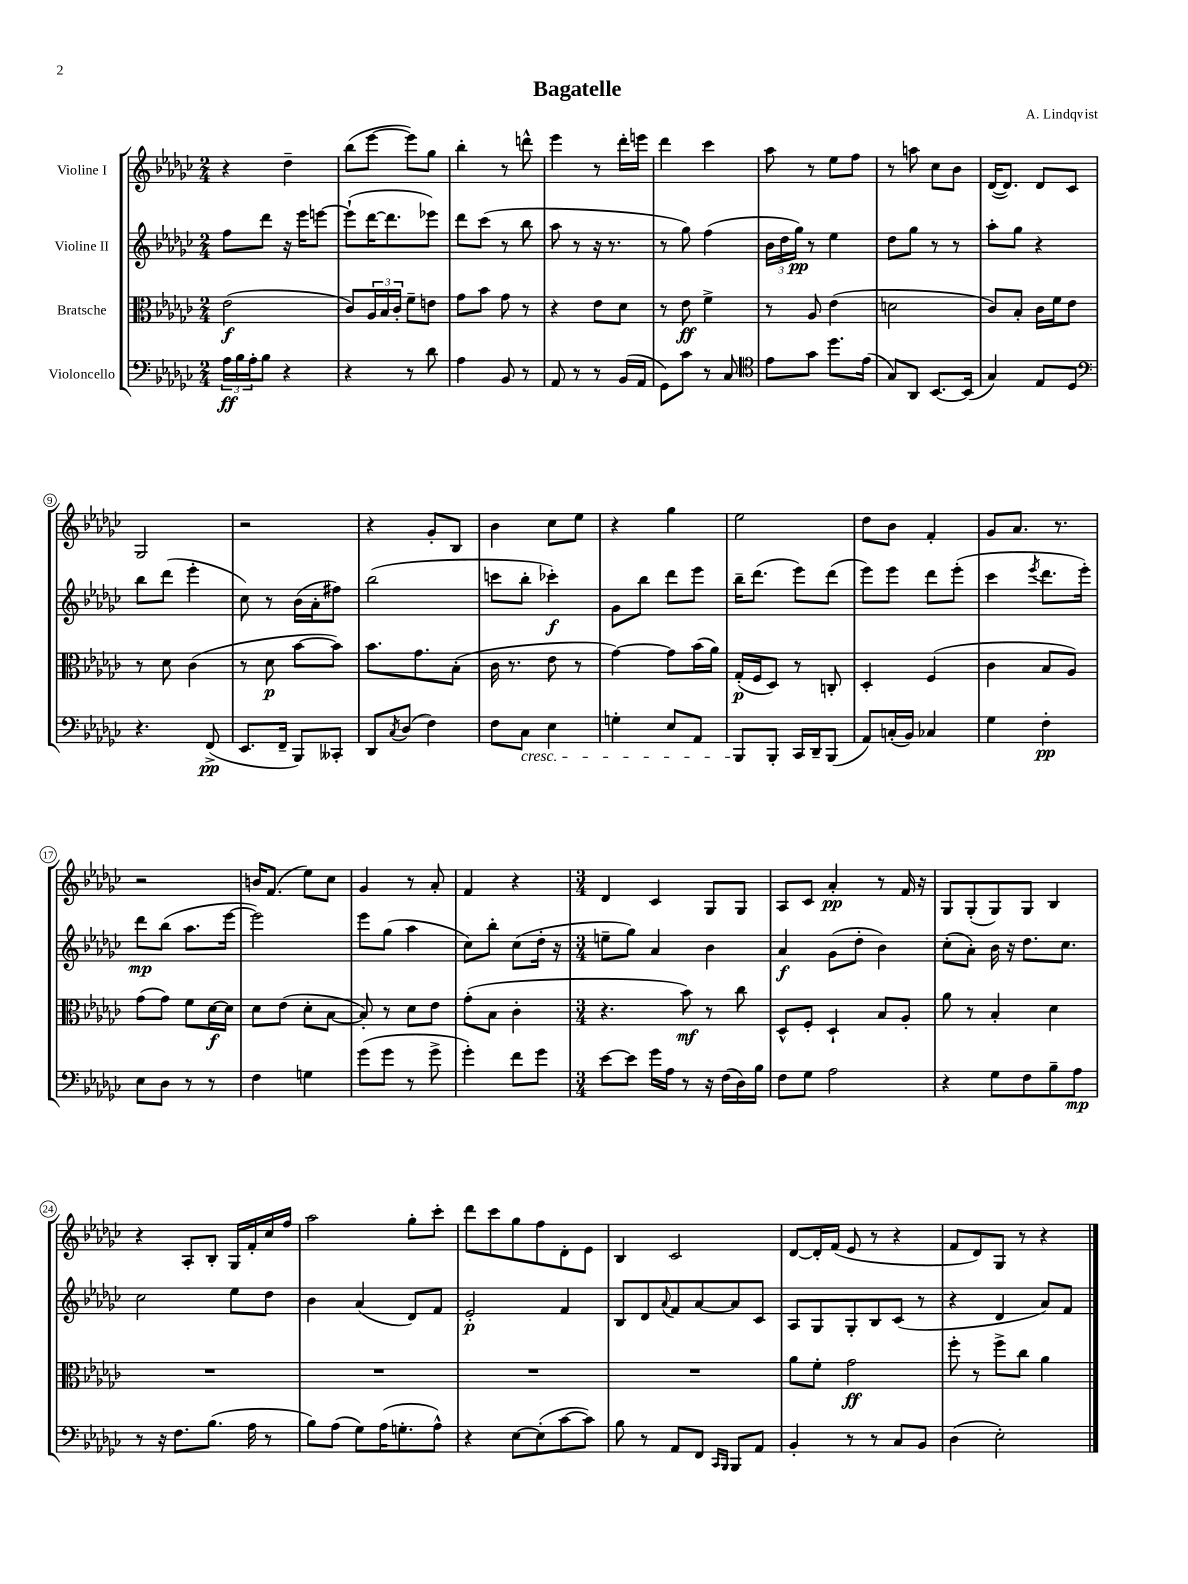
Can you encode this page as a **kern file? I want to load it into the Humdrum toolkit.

**kern	**kern	**kern	**kern
*staff4	*staff3	*staff2	*staff1
*clefF4	*clefC3	*clefG2	*clefG2
*k[b-e-a-d-g-c-]	*k[b-e-a-d-g-c-]	*k[b-e-a-d-g-c-]	*k[b-e-a-d-g-c-]
*M2/4	*M2/4	*M2/4	*M2/4
24A-\LL	(2e-\	8ff\L	4r
24B-\	.	.	.
24A-'\J	.	.	.
8B-\J	.	8ddd-\J	.
4r	.	16r	4dd-~\
.	.	16eee-\LK	.
.	.	[8eee\J	.
=	=	=	=
4r	8c-/L)	(8eee`\]L	(8bb-\L
.	24A-/L	[16ddd-\K	[8eee-\J
.	24B-/	.	.
.	.	8.ddd-\]	.
.	24c-'/JJ	.	.
8r	8f~\L	.	8eee-\]L)
8d-\	8e\J	8eee-\J)	8gg-\J
=	=	=	=
4A-\	8g-\L	8ddd-\L	4bb-'\
.	8b-\J	(8ccc-\J	.
8BB-/	8g-\	8r	8r
8r	8r	8bb-\	8ddd^^\
=	=	=	=
8AA-/	4r	8aa-\	4eee-\
8r	.	8r	.
8r	8e-\L	16r	8r
.	.	8.r	.
(16BB-/LL	8d-\J	.	16ddd-'\LL
16AA-/JJ	.	.	16eee\JJ
=	=	=	=
8GG-\L)	8r	8r	4ddd-\
8c-\J	8e-\	8gg-\)	.
8r	4f^\	(4ff\	4ccc-\
8C-/	.	.	.
=	=	=	=
*clefC4	*	*	*
8e-\L	8r	24b-\LL	8aa-\
.	.	24dd-\	.
.	.	24gg-\JJ)	.
8g-\J	8A-/	8r	8r
8.dd-\L	(4e-\	4ee-\	8ee-\L
.	.	.	8ff\J
(16e-\Jk	.	.	.
=	=	=	=
8G-/L)	2d\	8dd-\L	8r
8AA-/J	.	8gg-\J	8aa\
[8.BB-/L	.	8r	8cc-\L
.	.	8r	8b-\J
(16BB-/]Jk	.	.	.
=	=	=	=
4G-/)	8c-/L)	8aa-'\L	([16d-/LK
.	.	.	8.d-/]J)
.	8B-'/J	8gg-\J	.
8E-/L	16c-\LL	4r	8d-/L
.	16f\J	.	.
8D-/J	8e-\J	.	8c-/J
=	=	=	=
*clefF4	*	*	*
4.r	8r	8bb-\L	2G-/
.	8d-\	(8ddd-\J	.
.	(4c-\	4eee-'\	.
(8FF^/	.	.	.
=	=	=	=
8.EE-/L	8r	8cc-\)	2r
.	8d-\	8r	.
16FF~/Jk	.	.	.
8BBB-/L)	[8b-\L	(16b-\LL	.
.	.	16a-'\J	.
8CC--'/J	8b-\]J)	8ff#\J)	.
=	=	=	=
8DD-/L	8.b-\L	(2bb-\	4r
8qC-/	.	.	.
(8D-/J	.	.	.
.	8.g-\	.	.
4F\)	.	.	8g-'/L
.	(8B-'\J	.	8B-/J
=	=	=	=
8F\L	16c-\	8ccc\L	4b-\
.	8.r	.	.
8C-\J	.	8bb-'\J	.
4E-\	8e-\	4ccc-'\)	8cc-\L
.	8r	.	8ee-\J
=	=	=	=
4G'\	[4g-\)	8g-\L	4r
.	.	8bb-\J	.
8E-/L	8g-\]L	8ddd-\L	4gg-\
8AA-/J	(16b-\L	8eee-\J	.
.	16a-\JJ)	.	.
=	=	=	=
8BBB-/L	(16G-'/LL	16bb-~\LK	2ee-\
.	16F/J	(8.ddd-\J	.
8BBB-'/J	8D-/J)	.	.
16CC-/LL	8r	8eee-\L)	.
16DD-~/J	.	.	.
(8BBB-/J	8C'/	(8ddd-\J	.
=	=	=	=
8AA-/L)	4D-'/	8eee-\L)	8dd-\L
(16C'/L	.	8eee-\J	8b-\J
16BB-/JJ)	.	.	.
4C-/	(4F/	8ddd-\L	4f'/
.	.	(8eee-'\J	.
=	=	=	=
4G-\	4c-\	4ccc-\	8g-/L
.	.	.	8.a-/J
.	.	8qeee-/	.
4F'\	8B-/L	8.ddd-\L	.
.	.	.	8.r
.	8A-/J)	.	.
.	.	16eee-'\Jk)	.
=	=	=	=
8E-\L	(8g-\L	8ddd-\L	2r
8D-\J	8g-\J)	(8bb-\J	.
8r	8f\L	8.aa-\L	.
8r	[16d-\L	.	.
.	16d-\]JJ	[16eee-\Jk	.
=	=	=	=
4F\	8d-\L	2eee-\])	16b/LK
.	.	.	(8.f/J
.	(8e-\J	.	.
4G\	8d-'\L	.	8ee-\L)
.	[8B-\J	.	8cc-\J
=	=	=	=
(8g-\L	8B-'/])	8eee-\L	4g-/
8g-\J	8r	(8gg-\J	.
8r	8d-\L	4aa-\	8r
8g-^\	8e-\J	.	8a-'/
=	=	=	=
4g-'\)	(8g-'\L	8cc-\L)	4f/
.	8B-\J	8bb-'\J	.
8f\L	4c-'\	(8cc-\L	4r
8g-\J	.	16dd-'\Jk	.
.	.	16r	.
=	=	=	=
*M3/4	*M3/4	*M3/4	*M3/4
[8e-\L	4.r	8ee~\L	4d-/
8e-\]J	.	8gg-\J)	.
16g-\LL	.	4a-/	4c-/
16A-\JJ	.	.	.
8r	8b-\)	.	.
16r	8r	4b-\	8G-/L
(16F\LL	.	.	.
16D-\)	8cc-\	.	8G-/J
16B-\JJ	.	.	.
=	=	=	=
8F\L	8D-^^/L	4a-/	8A-/L
8G-\J	8F'/J	.	8c-/J
2A-\	4D-`/	(8g-\L	4a-'/
.	.	8dd-'\J	.
.	8B-/L	4b-\)	8r
.	8A-'/J	.	16f/
.	.	.	16r
=	=	=	=
4r	8a-\	(8cc-'\L	8G-/L
.	8r	8a-'\J)	(8G-'/
8G-\L	4B-'/	16b-\	8G-/)
.	.	16r	.
8F\	.	8.dd-\L	8G-/J
8B-~\	4d-\	.	4B-/
.	.	8.cc-\J	.
8A-\J	.	.	.
=	=	=	=
8r	2.r	2cc-\	4r
16r	.	.	.
8.F\L	.	.	.
.	.	.	8A-'/L
(8.B-\J	.	.	8B-'/J
.	.	8ee-\L	16G-/LL
16A-\	.	.	16f'/
8r	.	8dd-\J	16cc-/
.	.	.	16ff/JJ
=	=	=	=
8B-\L)	2.r	4b-\	2aa-\
(8A-\J	.	.	.
8G-\L)	.	(4a-/	.
(16A-\K	.	.	.
8.G'\	.	.	.
.	.	8d-/L)	8gg-'\L
8A-^^\J)	.	8f/J	8ccc-'\J
=	=	=	=
4r	2.r	2e-'/	8ddd-\L
.	.	.	8ccc-\
[8E-\L	.	.	8gg-\
(8E-'\]	.	.	8ff\
[8c-\	.	4f/	8d-'\
8c-\]J)	.	.	8e-\J
=	=	=	=
8B-\	2.r	8B-/L	4B-/
8r	.	8d-/	.
.	.	8qqa-/	.
8AA-/L	.	8f/	2c-/
8FF/J	.	[8a-/	.
16qqCC-/LL	.	.	.
16qqBBB-/JJ	.	.	.
8BBB-/L	.	8a-/]	.
8AA-/J	.	8c-/J	.
=	=	=	=
4BB-'/	8a-\L	8A-/L	[8d-/L
.	8f'\J	8G-/	16d-'/]L
.	.	.	(16f/JJ
8r	2g-\	8G-'/	8e-/
8r	.	8B-/	8r
8C-/L	.	(8c-/J	4r
8BB-/J	.	8r	.
=	=	=	=
(4D-\	8ff'\	4r	8f/L
.	8r	.	8d-/)
2E-'\)	8ff^\L	4d-/	8G-/J
.	8cc-\J	.	8r
.	4a-\	8a-/L)	4r
.	.	8f/J	.
==	==	==	==
*-	*-	*-	*-
